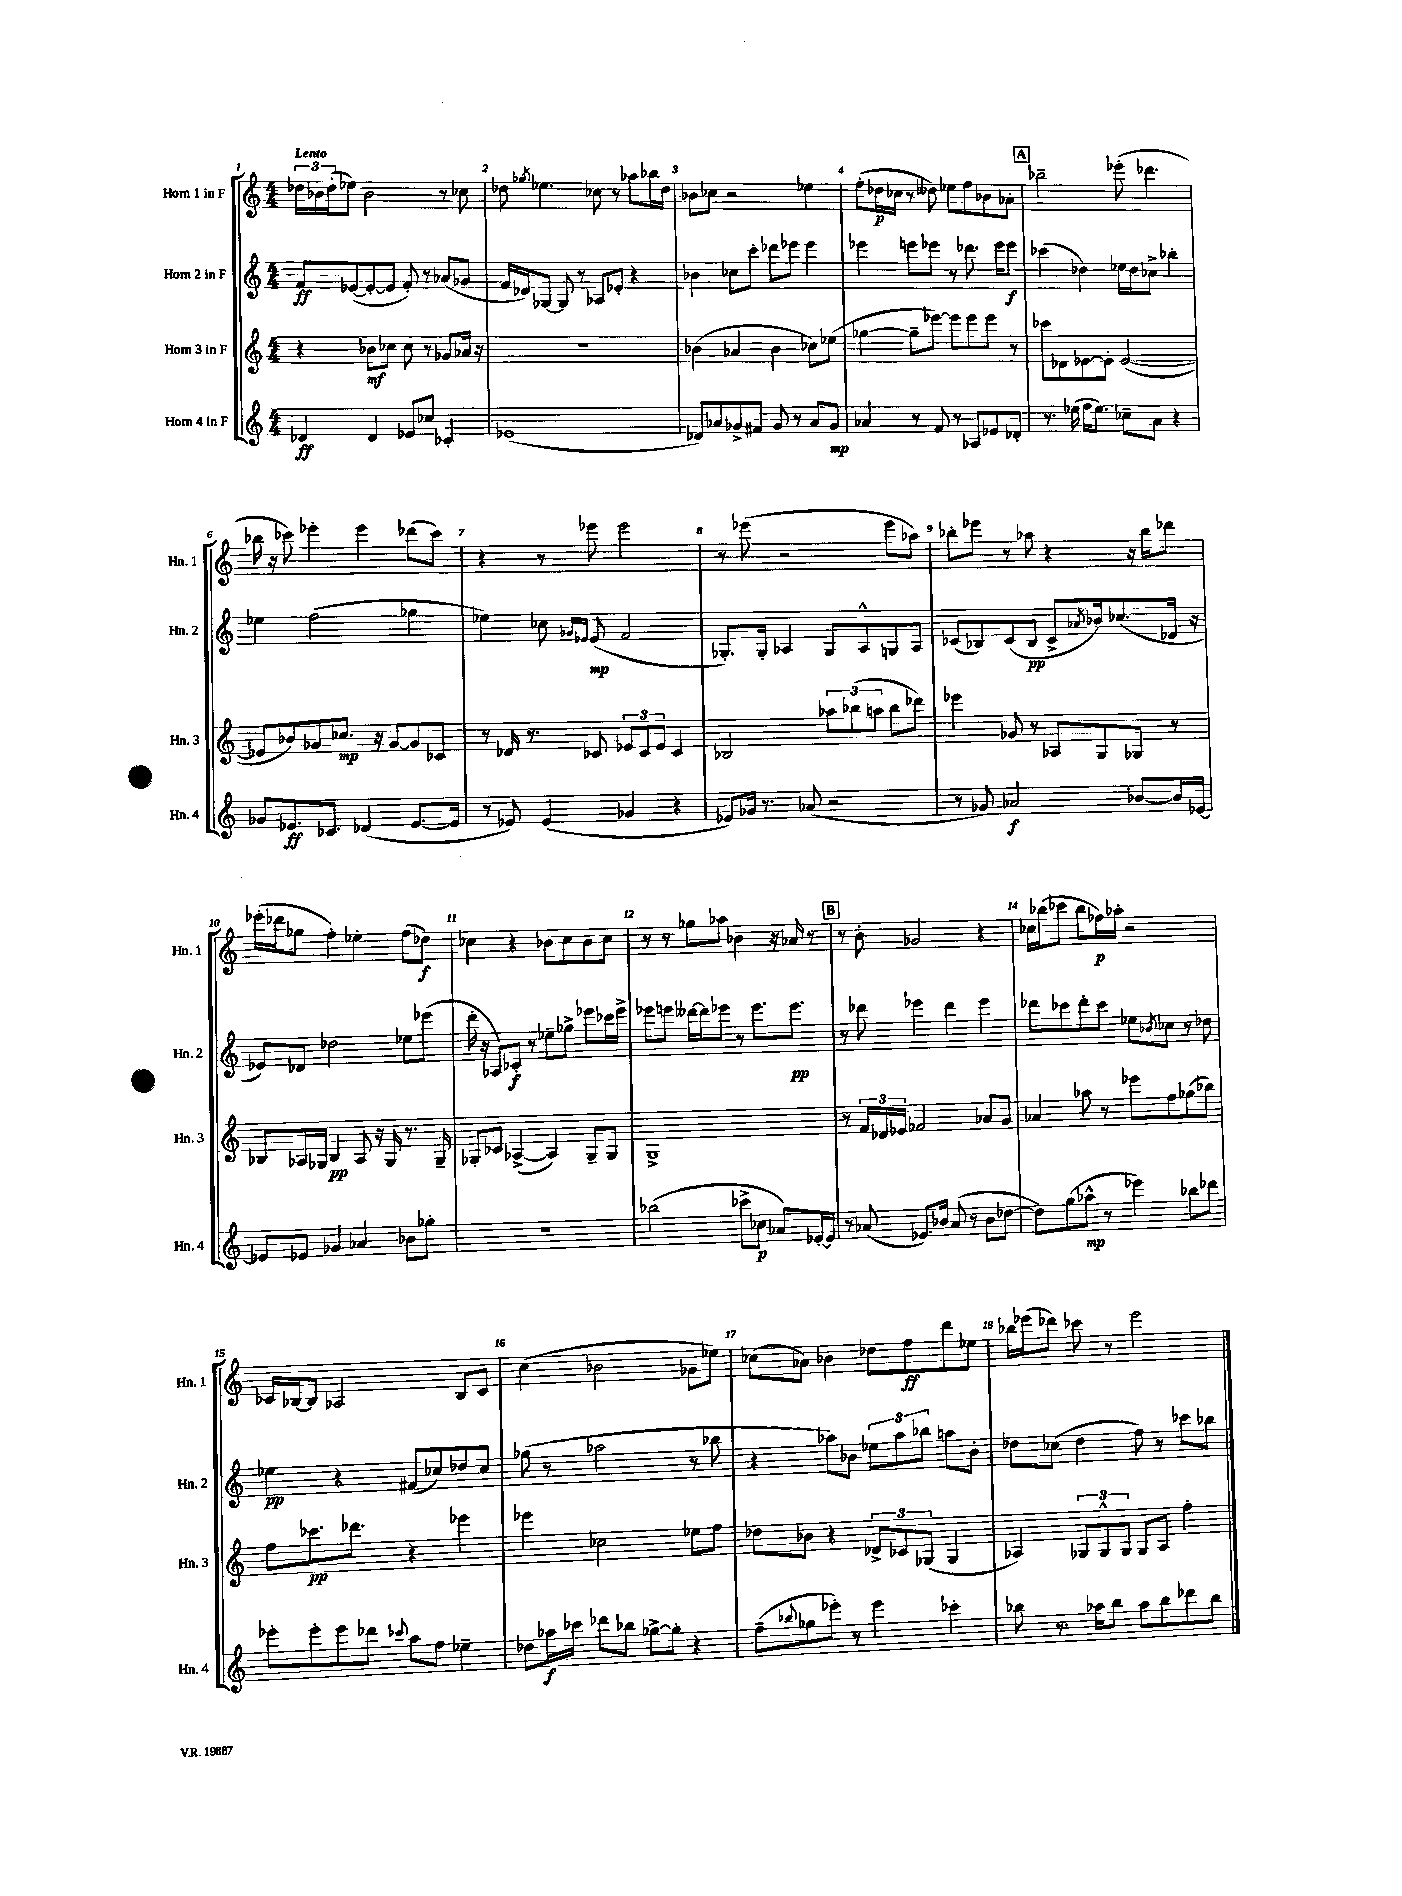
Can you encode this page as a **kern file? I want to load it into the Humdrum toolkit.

**kern	**kern	**kern	**kern
*staff4	*staff3	*staff2	*staff1
*clefG2	*clefG2	*clefG2	*clefG2
*k[]	*k[]	*k[]	*k[]
*M4/4	*M4/4	*M4/4	*M4/4
4d-	4r	8f	24dd-
.	.	.	24b-
.	.	.	(24dd-'
.	.	([8e-	8ee-)
4d-	8b-	8e-'_	2b-
.	8cc-	8e-]	.
8e-	8cc-	8f')	.
8cc-	8r	8r	.
4c-'	8g-	(8a-	8r
.	16a-	8g-	8cc-
.	16r	.	.
=	=	=	=
(1e-	1r	16f	8dd-
.	.	16d-)	.
.	.	.	8qgg-
.	.	[8G-	4.ee-
.	.	8G-]	.
.	.	8r	.
.	.	8A-	8cc-
.	.	8e-'	8r
.	.	4r	8aa-
.	.	.	16bb-
.	.	.	16dd-
=	=	=	=
8d-)	(4b-	4b-	8b-
8a-	.	.	8cc-
8g-^	4a-	8cc-	2r
8f#	.	8ccc'	.
8g-	4b-	8ddd-	.
8r	.	8eee-	.
8a-	8cc-)	4eee-	4ee-
8g-	(8ee-	.	.
=	=	=	=
4a-	[4gg-	4eee-	(8ff'
.	.	.	16dd-
.	.	.	16cc-
8r	8gg-~]	8eee	8r
8f	[8eee-)	8eee-	8dd--)
8r	8eee-]	8r	8ee-
8A-	8eee-	8.ddd-	8ff
8e-	8eee-	.	8b-
.	.	16eee-	.
8d-'	8r	8eee-	8a-'
=	=	=	=
8.r	8ccc-	(4ccc-	2bb-~
.	8d-	.	.
(16ee-	.	.	.
16ff	[8e-	4dd-)	.
8.ee-)	.	.	.
.	8e-']	.	.
8cc-~	([2e-	16ee-	(8eee-'
.	.	16dd-	.
8a	.	8cc-^	4.ddd-
4r	.	4bb-'	.
=	=	=	=
8g-	8e-]	4ee-	16bb-
.	.	.	16r
8.e-	8b-)	.	8ccc-)
.	8g-	(2ff	4eee-'
8.c-	.	.	.
.	8.cc-	.	.
(4d-	.	.	4eee-
.	16r	.	.
.	[8g-	.	.
[8.e-	8g-]	4gg-	(8ddd-
.	8c-	.	8ccc-)
16e-]	.	.	.
=	=	=	=
8r	8r	4ee-)	4r
8e-)	16d-	.	.
.	8.r	.	.
(4e-	.	8cc-	8r
.	.	16qqg-	.
.	.	16qqe-	.
.	8c-	(8e-	8eee-
4g-	12e-	2f	2eee-
.	12c-	.	.
.	12e-	.	.
4r	4c-	.	.
=	=	=	=
8e-)	2B-	8.G-')	8r
16g-	.	.	(8eee-
8.r	.	16G-'	.
.	.	4A-	2r
(8a-	.	.	.
2r	12aa-	8G-	.
.	(12bb-	.	.
.	.	8A-^^	.
.	12aa	.	.
.	8bb-	8G	8eee-
.	8ddd-)	8A-	8aa-)
=	=	=	=
8r	4eee-	(8c-	8bb-'
8g-)	.	8B-)	8eee-
2a-	8g-	(8c-	8r
.	8r	8B-	8aa-
.	8A-	8c-^	4r
.	.	8qa-	.
.	8G	16b-)	.
.	.	(8.cc-	.
[8b-	8G-	.	16r
.	.	.	16bb-
16b-]	8r	16d-	8ddd-
[16e-	.	16r	.
=	=	=	=
8e-]	8B-	8e-)	(16eee-'
.	.	.	16ddd-
8e-	16A-	8d-	8gg-
.	16G-	.	.
4g-	4B-	2dd-	4ff')
4a-	8A-	.	4ee-'
.	16r	.	.
.	16G-	.	.
8b-	8.r	8ee-	(8ff
8gg-'	.	(8eee-	8dd-)
.	16G-~	.	.
=	=	=	=
1r	8G-'	16ddd'	4cc-
.	.	16r	.
.	8c-	8A-)	.
.	([4A-^	8c-'	4r
.	.	8r	.
.	4A-])	8ee-~	8b-
.	.	8gg-^	8cc-
.	8G-~	8eee-	8b-
.	8G-	16ccc-	8cc-
.	.	16eee-^	.
=	=	=	=
(2bb-	1G^	8eee-	8r
.	.	8eee	8r
.	.	[16ddd--	8gg-
.	.	16ddd--]	.
.	.	8eee-	8aa-
8ccc-^	.	8r	4b-
8cc-	.	8.eee-	.
8a-)	.	.	16r
.	.	8.eee-	16a-
[16e-'	.	.	8r
16e-]	.	.	.
=	=	=	=
8r	8r	8r	8r
(8a-	24f	8ddd-	8b'
.	24d-	.	.
.	24e-	.	.
8.e-)	2f-	4eee-	2g-
16b-	.	.	.
(8a-	.	4ddd-	.
8r	.	.	.
8b-	8a-	4eee-	4r
[8dd-	8g	.	.
=	=	=	=
8dd-])	4a-	8ddd-	16cc-
.	.	.	(16bb-
(8gg	.	8ccc-	8ccc-
8aa-^^	8aa-	8ddd-'	8bb-
8r	8r	8ccc-	16ff-)
.	.	.	16aa-'
4eee-)	8eee-	8ee-	2r
.	.	8qb-	.
.	8ff	8cc-	.
8bb-	(8gg-	8r	.
8ddd-	8bb-)	8dd-	.
=	=	=	=
8eee-'	8ff	4ee-	16c-
.	.	.	[16B-
8eee-'	8.ccc-	.	8B-]
8eee-	.	4r	2A-
.	8.ddd-	.	.
8ddd-	.	.	.
8qqccc-	.	.	.
8aa	4r	(8f#	.
8ff	.	8cc-)	.
4ee-~	4eee-	8dd-	8B-
.	.	8cc-	8c-
=	=	=	=
8dd-	4eee-	(8gg-	(4cc
16aa-	.	8r	.
16ccc-	.	.	.
8ddd-	2cc-	2aa-	2b-
8bb-	.	.	.
[8gg-^	.	.	.
8gg-']	.	.	.
4r	8ee-	8r	8g-
.	8ff	8bb-	8ee-)
=	=	=	=
(8ff~	8dd-	4r	(8cc-
8qqbb-	.	.	.
8gg-	8b-	.	8a-)
8eee-')	4r	8aa-)	4b-
8r	.	8b-	.
4eee-	12d-^	12ee-	8dd-
.	12c-	12aa-	.
.	.	.	8ff
.	(12G-	12bb-	.
4ccc-'	4G-	8aa	8ddd
.	.	8b-'	8ee-
=	=	=	=
8bb-	4A-)	8dd-	16bb-
.	.	.	(16eee-
8.r	.	(8cc-	8ddd-)
.	12G-	4dd-	8ccc-
16aa-	.	.	.
.	12G-^^	.	.
8bb-	.	.	8r
.	12G-	.	.
8aa-	8G-	8ff)	2eee-
8bb-	8A-	8r	.
8ddd-	4ff'	8ccc-	.
8bb-	.	8bb-	.
==	==	==	==
*-	*-	*-	*-
